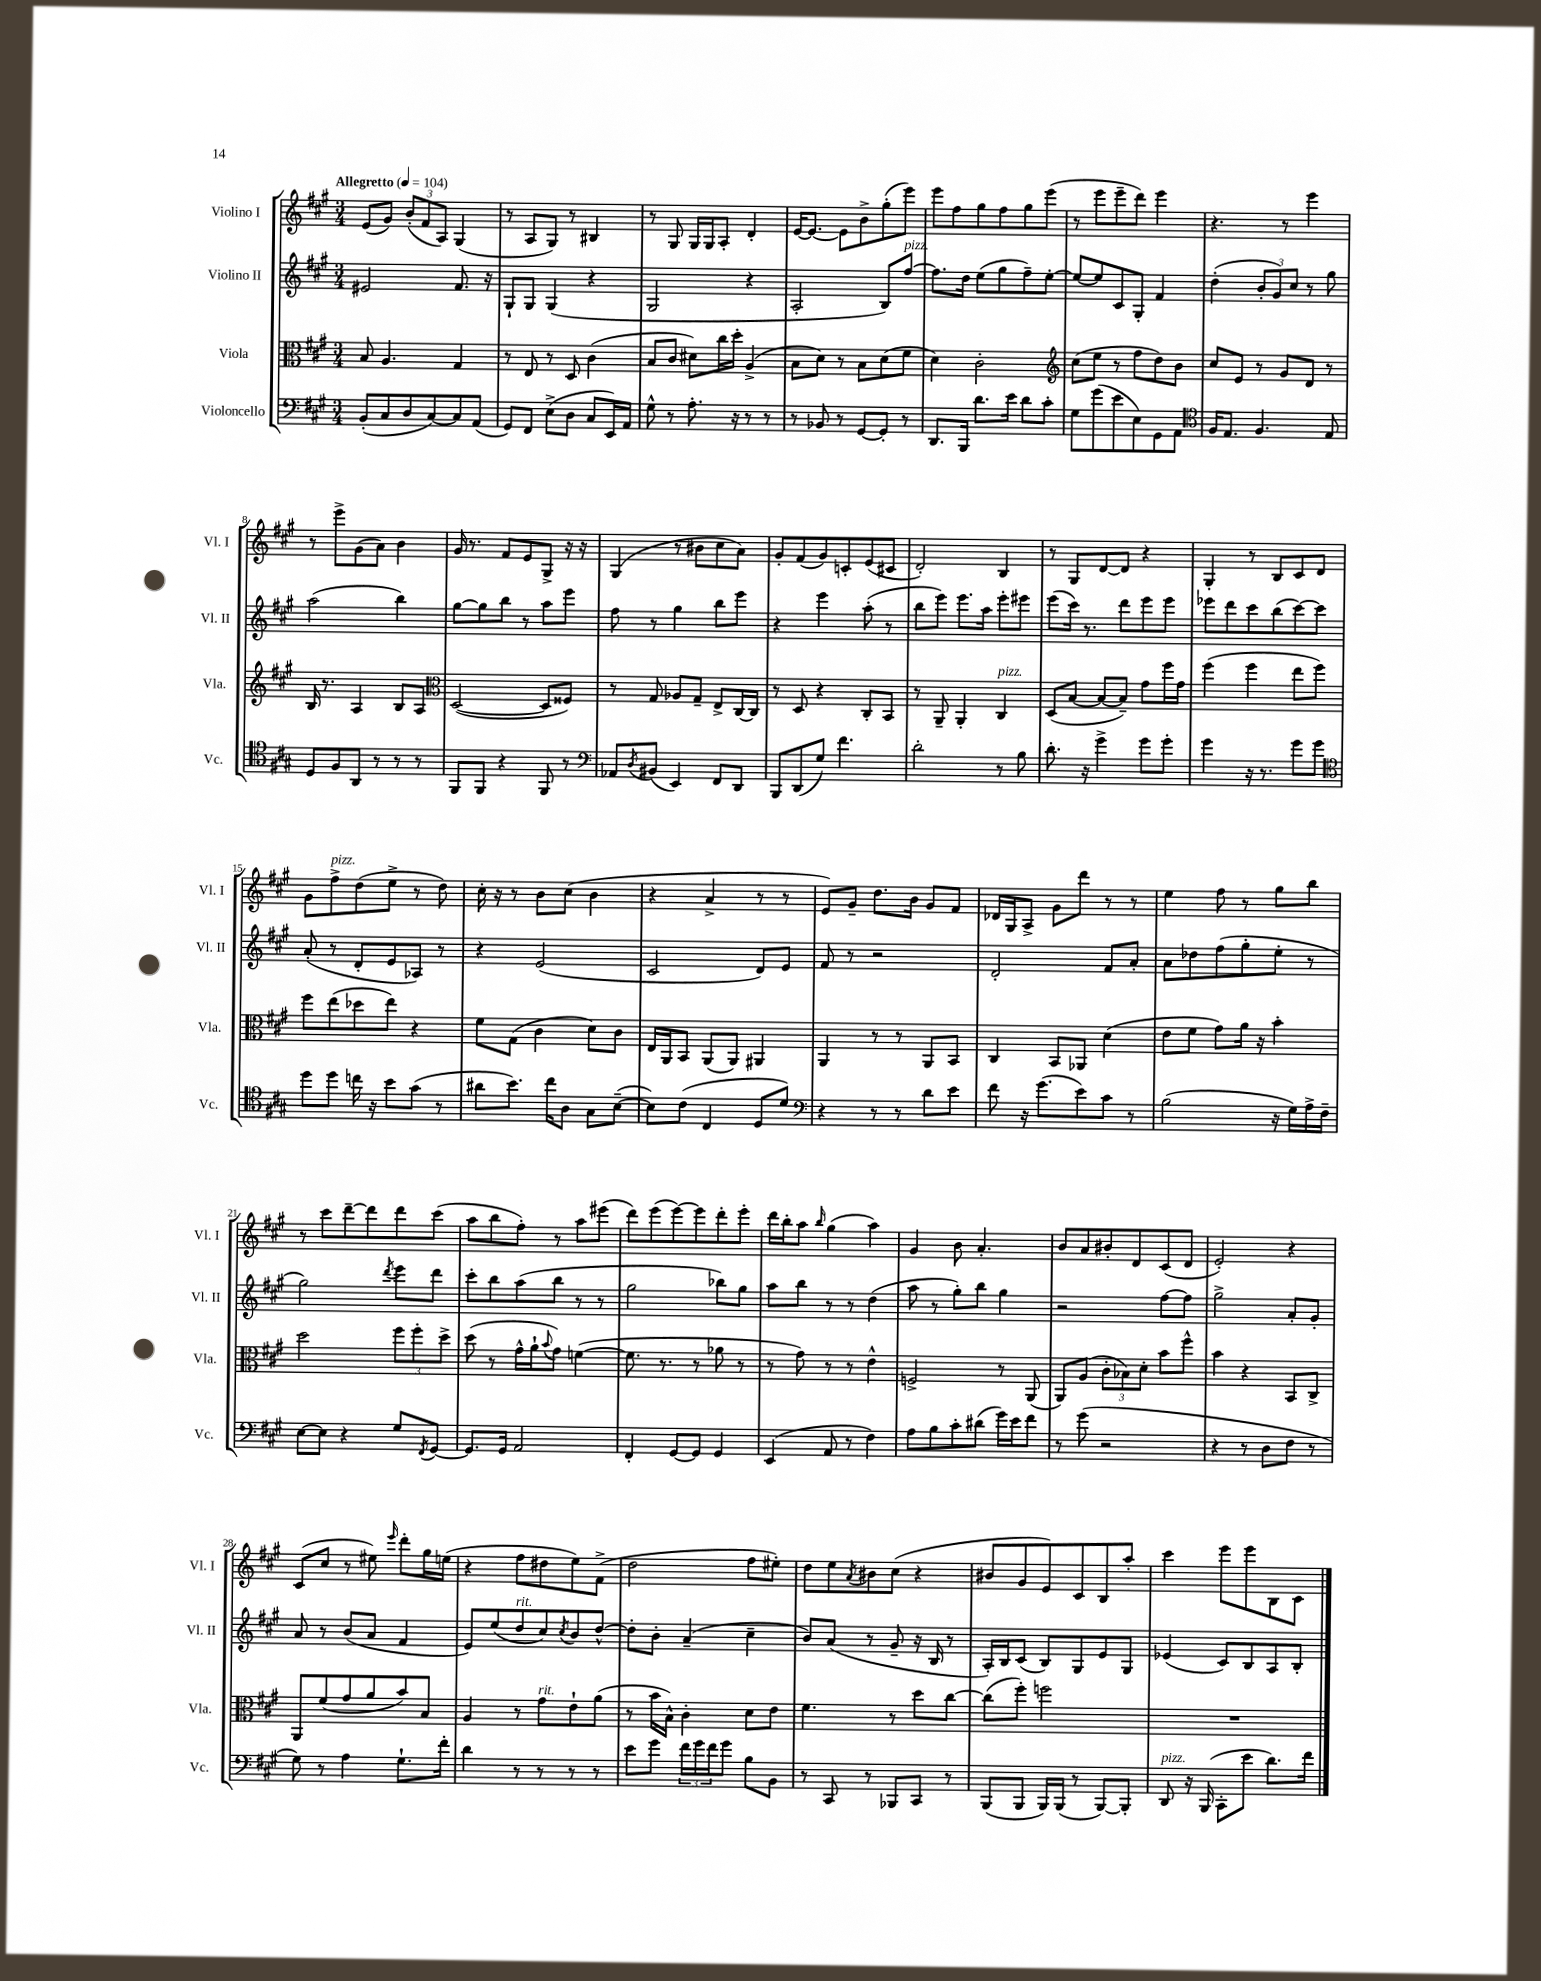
<<
\new StaffGroup <<
\new Staff = "s0" \with { instrumentName = "Violino I" shortInstrumentName = "Vl. I" } {
    \clef treble \key a \major \numericTimeSignature \time 3/4 \tempo "Allegretto" 4 = 104
    e'8( gis'8) \tuplet 3/2 { b'8-.( fis'8 a8) } gis4( |
    r8 a8 gis8) r8 bis4 |
    r8 gis8 gis16 gis16 a8-. d'4-. |
    e'16~ e'8.~ e'8 b'8-> gis''8-.( e'''8) |
    e'''8 fis''8 gis''8 fis''8 gis''8 e'''8( |
    r8 e'''8 e'''8-- d'''8) e'''4 |
    r4. r8 e'''4 |
    r8 e'''8-> gis'8( a'8) b'4 |
    gis'16 r8. fis'8 e'8 gis8-> r16 r16 |
    gis4( r8 bis'8 cis''8 a'8) |
    gis'8-. fis'8( gis'8) c'8-. e'8( cis'8 |
    d'2-.) b4 |
    r8 gis8 d'8~ d'8 r4 |
    gis4-. r8 b8 cis'8 d'8 |
    gis'8 fis''8->^\markup { \italic "pizz." } d''8( e''8-> r8 d''8) |
    cis''16-. r16 r8 b'8 cis''8( b'4 |
    r4 a'4-> r8 r8 |
    e'8) gis'8-- d''8. b'16 gis'8 fis'8 |
    des'16 gis16 a8-> gis'8 d'''8 r8 r8 |
    e''4 fis''8 r8 gis''8 b''8 |
    r8 cis'''8 d'''8~-- d'''8 d'''8 cis'''8( |
    a''8 b''8 fis''8-.) r8 a''8 eis'''8( |
    d'''8) e'''8( e'''8~) e'''8 d'''8-. e'''8-. |
    d'''16 b''16-. a''8 \grace { b''16 } gis''4( a''4) |
    gis'4 b'8 a'4.-. |
    b'8 a'8 bis'8-. d'8 cis'8( d'8 |
    e'2-.) r4 |
    cis'8( cis''8 r8 eis''8) \grace { e'''16 } d'''8-. gis''16 e''16( |
    r4 fis''8 dis''8 e''8) fis'8->( |
    d''2 fis''8 eis''8-.) |
    d''8 e''8 \acciaccatura { a'8 } bis'8 cis''8( r4 |
    bis'8 gis'8 e'8) cis'8 b8 a''8-. |
    cis'''4 e'''8 e'''8 b8 cis'8 \bar "|." |
}
\new Staff = "s1" \with { instrumentName = "Violino II" shortInstrumentName = "Vl. II" } {
    \clef treble \key a \major \numericTimeSignature \time 3/4
    eis'2 fis'8. r16 |
    gis8-! gis8 gis4( r4 |
    gis2 r4 |
    a2-. b8) fis''8~^\markup { \italic "pizz." } |
    fis''8. d''16 e''8( gis''8 fis''8--) e''8~-. |
    e''8~ e''8 cis'8 gis8-. fis'4 |
    d''4-.( \tuplet 3/2 { b'8-. gis'8) cis''8 } r8 gis''8 |
    a''2( b''4) |
    gis''8~ gis''8 b''8 r8 a''8 e'''8 |
    fis''8 r8 gis''4 b''8 e'''8 |
    r4 e'''4 a''8-.( r8 |
    b''8 e'''8) e'''8. a''16 e'''8-. eis'''8 |
    e'''8( cis'''16) r8. d'''8 e'''8 e'''8 |
    ees'''8 d'''8 cis'''8 b''8( cis'''8~) cis'''8 |
    a'8-.( r8 d'8-. e'8 aes8) r8 |
    r4 e'2( |
    cis'2 d'8) e'8 |
    fis'8 r8 r2 |
    d'2-. fis'8 a'8-. |
    a'8 des''8 fis''8( gis''8-. e''8-. r8 |
    gis''2) \acciaccatura { d'''8 } e'''8 d'''8 |
    cis'''8-. b''8 a''8( b''8 r8 r8 |
    gis''2 bes''8) gis''8 |
    a''8 b''8 r8 r8 d''4( |
    a''8 r8 gis''8-.) b''8 gis''4 |
    r2 fis''8~ fis''8 |
    gis''2-> a'8-. gis'8-. |
    a'8 r8 b'8( a'8 fis'4 |
    e'8) e''8( d''8^\markup { \italic "rit." } cis''8) \acciaccatura { cis''8 } b'8 d''8~-^ |
    d''8-. b'8-. a'4--( cis''4-- |
    b'8) a'8( r8 gis'8-- r16 b16 r8 |
    a16-.) b16 cis'8( b8) gis8 e'8 gis8 |
    ees'4( cis'8) b8 a8 b8-. \bar "|." |
}
\new Staff = "s2" \with { instrumentName = "Viola" shortInstrumentName = "Vla." } {
    \clef alto \key a \major \numericTimeSignature \time 3/4
    b8 a4. gis4 |
    r8 e8 r8 d8 cis'4( |
    b8 cis'8 dis'8) cis''16 d''16-. a4->( |
    b8 d'8) r8 b8 d'8( fis'8 |
    d'4) cis'2-. |
    \clef treble cis''8( e''8 r8 fis''8 d''8) b'8 |
    cis''8 e'8 r8 gis'8 d'8 r8 |
    b16 r8. a4 b8 a8 |
    \clef alto d2~( d8 fisis8) |
    r8 gis8 aes8 gis8-- e8-> cis16~ cis16 |
    r8 d8 r4 cis8-. b,8 |
    r8 a,8-- a,4-. cis4^\markup { \italic "pizz." } |
    d8( b8~ b8~ b8--) gis'8 fis''16 gis'16 |
    fis''4( fis''4 e''8 fis''8) |
    fis''8 e''8( des''8 e''8) r4 |
    fis'8 gis8( cis'4 d'8) cis'8 |
    e16 a,16 b,8 a,8( a,8) ais,4 |
    a,4 r8 r8 a,8 b,8 |
    cis4 b,8 aes,8 d'4( |
    e'8 fis'8 gis'8) a'16 r16 b'4-. |
    d''2 \tuplet 3/2 { fis''8 fis''8-. d''8-> } |
    d''8( r8 gis'16-^ a'16-! \appoggiatura { b'8 } gis'8) f'4~( |
    f'8. r8. r8 aes'8 r8 |
    r8 gis'8) r8 r8 e'4-^ |
    f2-> r8 a,8( |
    a,8) a8( \tuplet 3/2 { cis'8-. bes8) d'8-. } b'8 fis''8-^ |
    b'4 r4 b,8 cis8-> |
    a,8 fis'8( gis'8 a'8 b'8) b8 |
    a4 r8 gis'8^\markup { \italic "rit." } e'8-! a'8( |
    r8 b'16 b16-^) cis'4-. d'8 e'8 |
    fis'4. r8 d''8 cis''8~ |
    cis''8( fis''8-.) f''2 |
    R2. \bar "|." |
}
\new Staff = "s3" \with { instrumentName = "Violoncello" shortInstrumentName = "Vc." } {
    \clef bass \key a \major \numericTimeSignature \time 3/4
    b,8-.( cis8 d8 cis8~) cis8 a,8( |
    gis,8) fis,8 e8->( d8 cis8 e,16) a,16 |
    gis8-^ r8 a8.-. r16 r8 r8 |
    r8 bes,8 r8 gis,8~ gis,8-. r8 |
    d,8. b,,16 d'8. e'16 d'8 cis'8-. |
    gis8 gis'8( e'8 e8) gis,8 a,8 |
    \clef tenor fis16 e8. fis4. e8 |
    d8 fis8 a,8 r8 r8 r8 |
    fis,8 fis,8 r4 fis,8 r8 |
    \clef bass aes,8 \acciaccatura { d8 } bis,8( e,4) fis,8 d,8 |
    b,,8 d,8( gis8) fis'4. |
    d'2-. r8 b8 |
    d'8.-. r16 gis'4-> gis'8 gis'8-. |
    gis'4 r16 r8. gis'8 gis'8 |
    \clef tenor d''8 d''8 c''16 r16 b'8 gis'8( r8 |
    ais'8 b'8.) cis''16 a8 gis8 b8~--( |
    b8) cis'8( cis4 d8 d'8) |
    \clef bass r4 r8 r8 d'8 e'8 |
    fis'8 r16 gis'8.( e'8) cis'8 r8 |
    b2( r16 gis16) a16-> fis16-- |
    e8~ e8 r4 gis8 \acciaccatura { fis,8 } gis,8~ |
    gis,8. gis,16 a,2 |
    fis,4-. gis,8~ gis,8 gis,4 |
    e,4( a,8 r8 fis4) |
    a8 b8 cis'8-. dis'8( gis'16) e'16 fis'8 |
    r8 gis'8( r2 |
    r4 r8 d8 fis8 r8 |
    gis8) r8 a4 gis8.-! fis'16-. |
    d'4 r8 r8 r8 r8 |
    e'8 gis'8 \tuplet 3/2 { fis'16 gis'16 fis'16 } gis'8 b8 b,8 |
    r8 cis,8 r8 bes,,8 cis,8 r8 |
    b,,8( b,,8 b,,16) b,,16( r8 b,,8~) b,,8-. |
    d,8^\markup { \italic "pizz." } r16 b,,16( cis,8-. e'8 d'8.) fis'16 \bar "|." |
}
>>
>>
